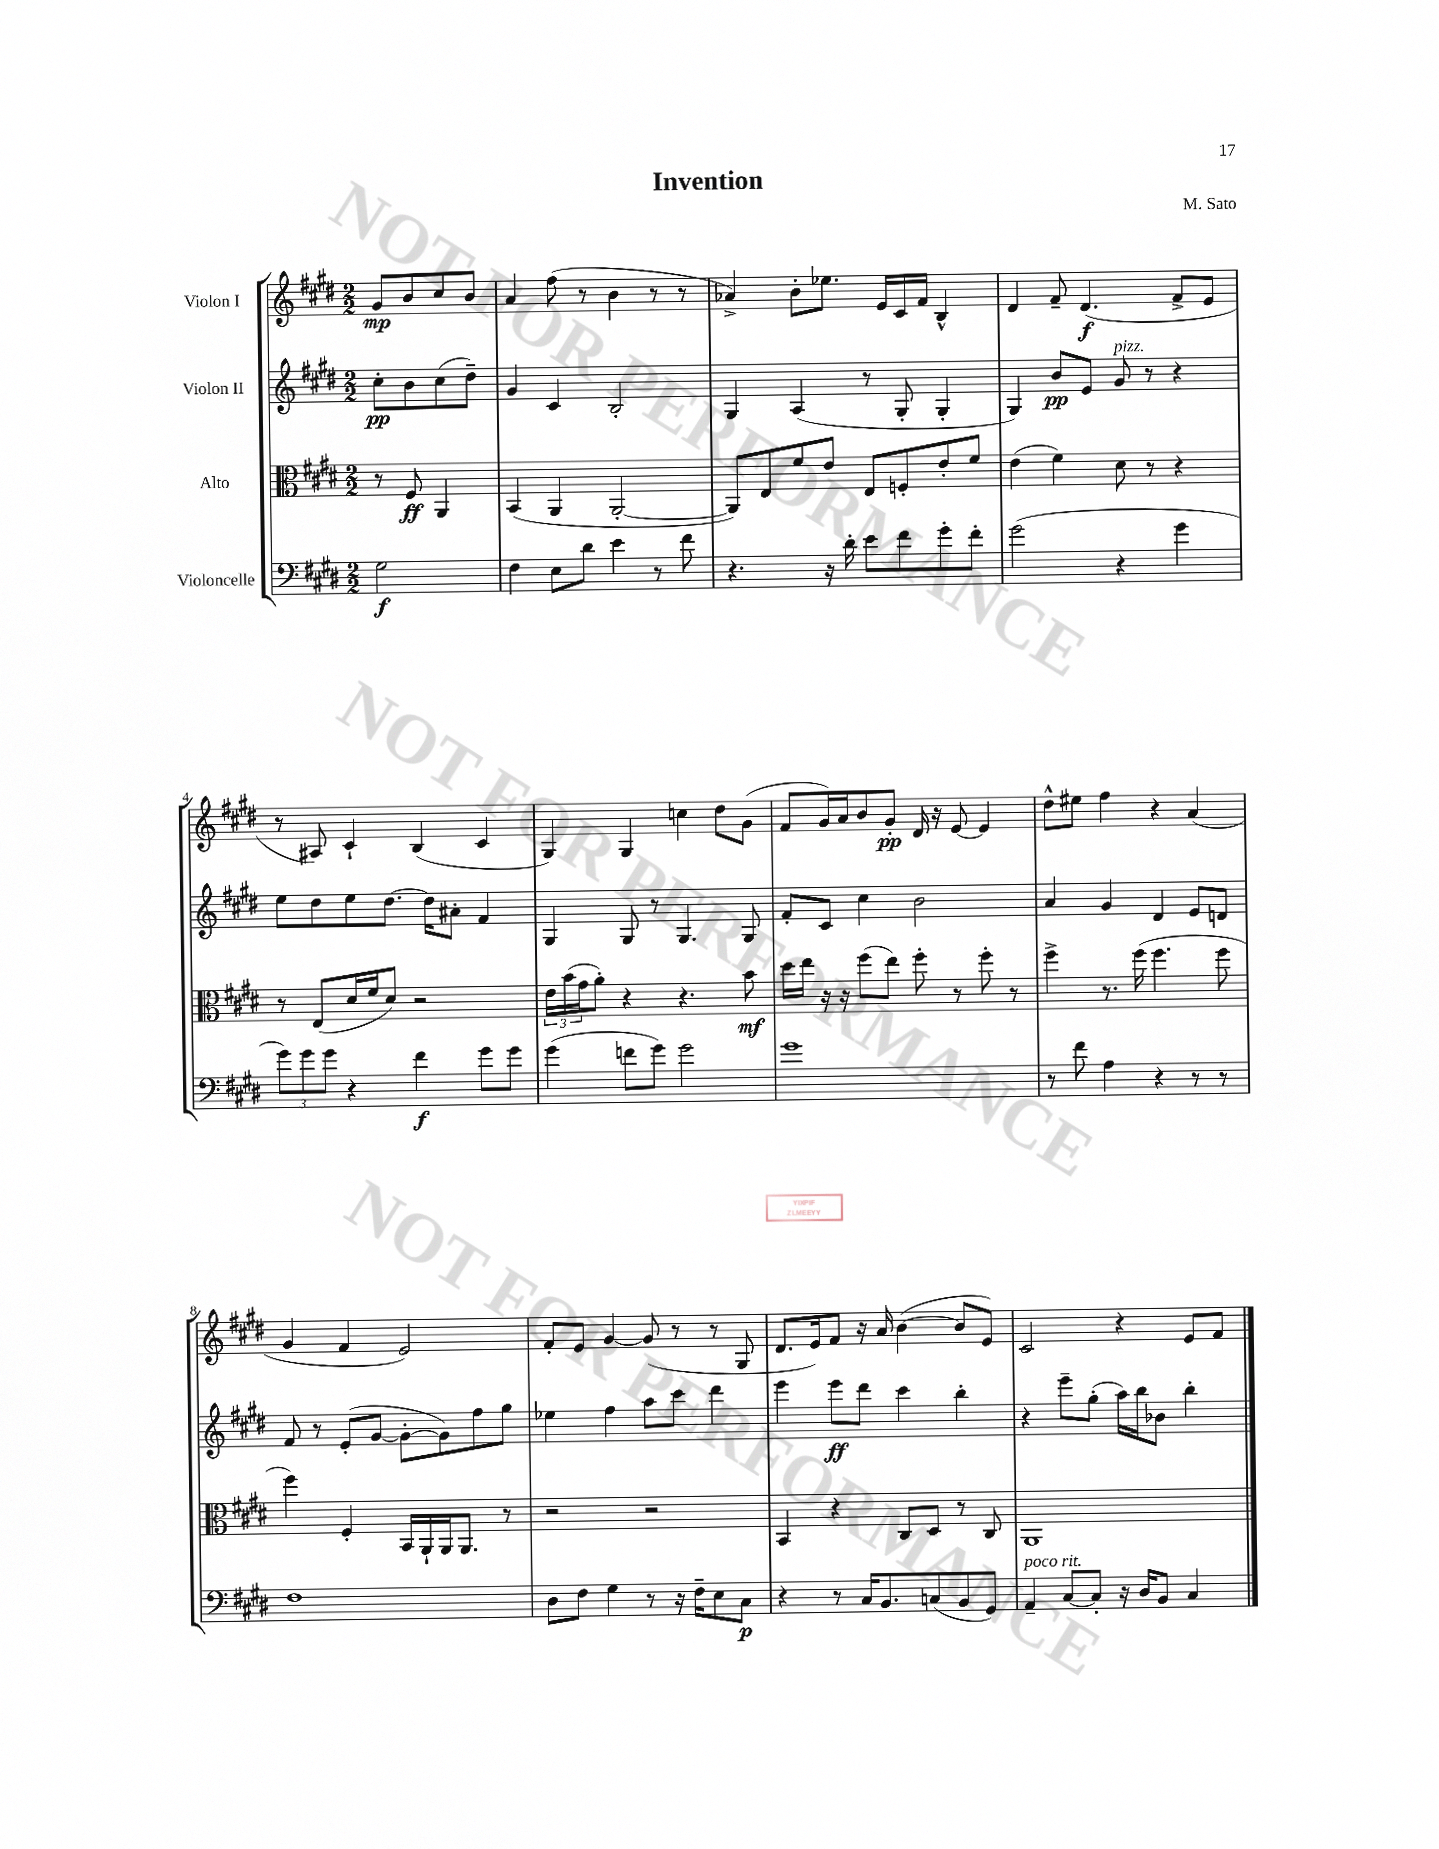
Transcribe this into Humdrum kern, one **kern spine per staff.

**kern	**dynam	**kern	**dynam	**kern	**dynam	**kern	**dynam
*part4	*part4	*part3	*part3	*part2	*part2	*part1	*part1
*staff4	*staff4	*staff3	*staff3	*staff2	*staff2	*staff1	*staff1
*I"Violoncelle	*	*I"Alto	*	*I"Violon II	*	*I"Violon I	*
*clefF4	*	*clefC3	*	*clefG2	*	*clefG2	*
*k[f#c#g#d#]	*	*k[f#c#g#d#]	*	*k[f#c#g#d#]	*	*k[f#c#g#d#]	*
*M2/2	*	*M2/2	*	*M2/2	*	*M2/2	*
=	=	=	=	=	=	=	=
2G#\	f	8r	.	8cc#'\L	pp	8g#/L	mp
.	.	8F#/	ff	8b\	.	8b/	.
.	.	4AA/	.	(8cc#\	.	8cc#/	.
.	.	.	.	8dd#~\J)	.	8b/J	.
=1	=1	=1	=1	=1	=1	=1	=1
4F#\	.	(4BB/	.	4g#/	.	4a/	.
8E\L	.	4AA/	.	4c#/	.	(8ff#\	.
8d#\J	.	.	.	.	.	8r	.
4e\	.	[2AA'/	.	2B'/	.	4b\	.
8r	.	.	.	.	.	8r	.
8f#\	.	.	.	.	.	8r	.
=2	=2	=2	=2	=2	=2	=2	=2
4.r	.	8AA/L])	.	4G#/	.	4a-X^/)	.
.	.	8E/	.	.	.	.	.
.	.	8f#/	.	(4A/	.	8b'\L	.
16r	.	8e/J	.	.	.	8.ee-X\J	.
16d#'\	.	.	.	.	.	.	.
8e\L	.	8E/L	.	8r	.	.	.
.	.	.	.	.	.	16e/LL	.
8f#\	.	8Fn'/	.	8G#'/	.	16c#/	.
.	.	.	.	.	.	16f#/JJ	.
8g#'\	.	8e'/	.	4G#'/	.	4B^^/	.
8f#'\J	.	8f#/J	.	.	.	.	.
=3	=3	=3	=3	=3	=3	=3	=3
(2g#\	.	(4e\	.	4G#/)	.	4d#/	.
.	.	4f#\)	.	8b/L	pp	8f#~/	.
.	.	.	.	8e/J	.	(4.d#/	f
!	!	!	!	!LO:TX:a:i:t=pizz.	!	!	!
4r	.	8d#\	.	8g#/	.	.	.
.	.	8r	.	8r	.	.	.
4g#\	.	4r	.	4r	.	8f#^/L	.
.	.	.	.	.	.	8e/J	.
!!LO:LB:g=z
=4	=4	=4	=4	=4	=4	=4	=4
12g#\L)	.	8r	.	8ee\L	.	8r	.
12g#\	.	.	.	.	.	.	.
.	.	(8E/L	.	8dd#\	.	8A#X/)	.
12g#\J	.	.	.	.	.	.	.
4r	.	16d#/L	.	8ee\	.	4c#`/	.
.	.	16f#/J	.	.	.	.	.
.	.	8d#/J)	.	[8.dd#\J	.	.	.
4f#\	f	2r	.	.	.	(4B/	.
.	.	.	.	16dd#\KL]	.	.	.
.	.	.	.	8a#X'\J	.	.	.
8g#\L	.	.	.	4f#/	.	4c#/	.
8g#\J	.	.	.	.	.	.	.
=5	=5	=5	=5	=5	=5	=5	=5
(4g#\	.	24e\LL	.	4G#/	.	4G#/)	.
.	.	(24b\	.	.	.	.	.
.	.	24g#\J	.	.	.	.	.
.	.	8a'\J)	.	.	.	.	.
8fn\L	.	4r	.	8G#/	.	4G#/	.
8g#\J)	.	.	.	8r	.	.	.
2g#\	.	4.r	.	4.G#/	.	4ccn\	.
.	.	.	.	.	.	8dd#\L	.
.	.	8b\	mf	8G#/	.	(8g#\J	.
=6	=6	=6	=6	=6	=6	=6	=6
1g#	.	16dd#\LL	.	8f#'/L	.	8f#/L	.
.	.	16ee\JJ	.	.	.	.	.
.	.	16r	.	8c#/J	.	16g#/L)	.
.	.	16r	.	.	.	16a/J	.
.	.	(8ff#\L	.	4cc#\	.	8b/	.
.	.	8ee\J)	.	.	.	8g#'/J	pp
.	.	8ff#'\	.	2b\	.	16d#/	.
.	.	.	.	.	.	16r	.
.	.	8r	.	.	.	[8e/	.
.	.	8ff#'\	.	.	.	4e/]	.
.	.	8r	.	.	.	.	.
=7	=7	=7	=7	=7	=7	=7	=7
8r	.	4ff#^\	.	4a/	.	8dd#^^\L	.
8f#\	.	.	.	.	.	8ee#X\J	.
4A\	.	8.r	.	4g#/	.	4ff#\	.
.	.	(16ff#\	.	.	.	.	.
4r	.	4.ff#\	.	4d#/	.	4r	.
8r	.	.	.	8e/L	.	(4a/	.
8r	.	8ff#\	.	8dn/J	.	.	.
!!LO:LB:g=z
=8	=8	=8	=8	=8	=8	=8	=8
1F#	.	4ff#\)	.	8f#/	.	4g#/	.
.	.	.	.	8r	.	.	.
.	.	4F#'/	.	(8e'/L	.	4f#/	.
.	.	.	.	[8g#/J	.	.	.
.	.	16BB/LL	.	8g#'\L_	.	2e/)	.
.	.	16AA`/	.	.	.	.	.
.	.	16AA/J	.	8g#\])	.	.	.
.	.	8.AA/J	.	.	.	.	.
.	.	.	.	8ff#\	.	.	.
.	.	8r	.	8gg#\J	.	.	.
=9	=9	=9	=9	=9	=9	=9	=9
8D#\L	.	2r	.	4ee-X\	.	8f#'/L	.
8F#\J	.	.	.	.	.	8e/J	.
4G#\	.	.	.	4ff#\	.	[4g#/	.
8r	.	2r	.	8aa\L	.	(8g#/]	.
16r	.	.	.	8ccc#\J	.	8r	.
16F#~\KL	.	.	.	.	.	.	.
8E\	.	.	.	4ddd#\	.	8r	.
8C#\J	p	.	.	.	.	8G#/	.
=10	=10	=10	=10	=10	=10	=10	=10
4r	.	4BB/	.	4eee\	.	8.d#/L	.
.	.	.	.	.	.	16e/k)	.
8r	.	4r	.	8eee\L	ff	8f#/J	.
16C#/KL	.	.	.	8ddd#\J	.	16r	.
8.BB/	.	.	.	.	.	16a/	.
.	.	8C#/L	.	4ccc#\	.	([4b\	.
(8Cn/	.	8D#/J	.	.	.	.	.
8BB/	.	8r	.	4bb'\	.	8b/L]	.
8GG#/J)	.	8C#/	.	.	.	8e/J)	.
=11	=11	=11	=11	=11	=11	=11	=11
!LO:TX:a:i:t=poco rit.	!	!	!	!	!	!	!
4AA~/	.	1AA	.	4r	.	2c#/	.
[8C#/L	.	.	.	8eee~\L	.	.	.
8C#'/J]	.	.	.	(8gg#'\J	.	.	.
16r	.	.	.	16aa\LL)	.	4r	.
16D#/KL	.	.	.	16bb\J	.	.	.
8BB/J	.	.	.	8b-X\J	.	.	.
4C#/	.	.	.	4bb'\	.	8e/L	.
.	.	.	.	.	.	8f#/J	.
==	==	==	==	==	==	==	==
*-	*-	*-	*-	*-	*-	*-	*-
